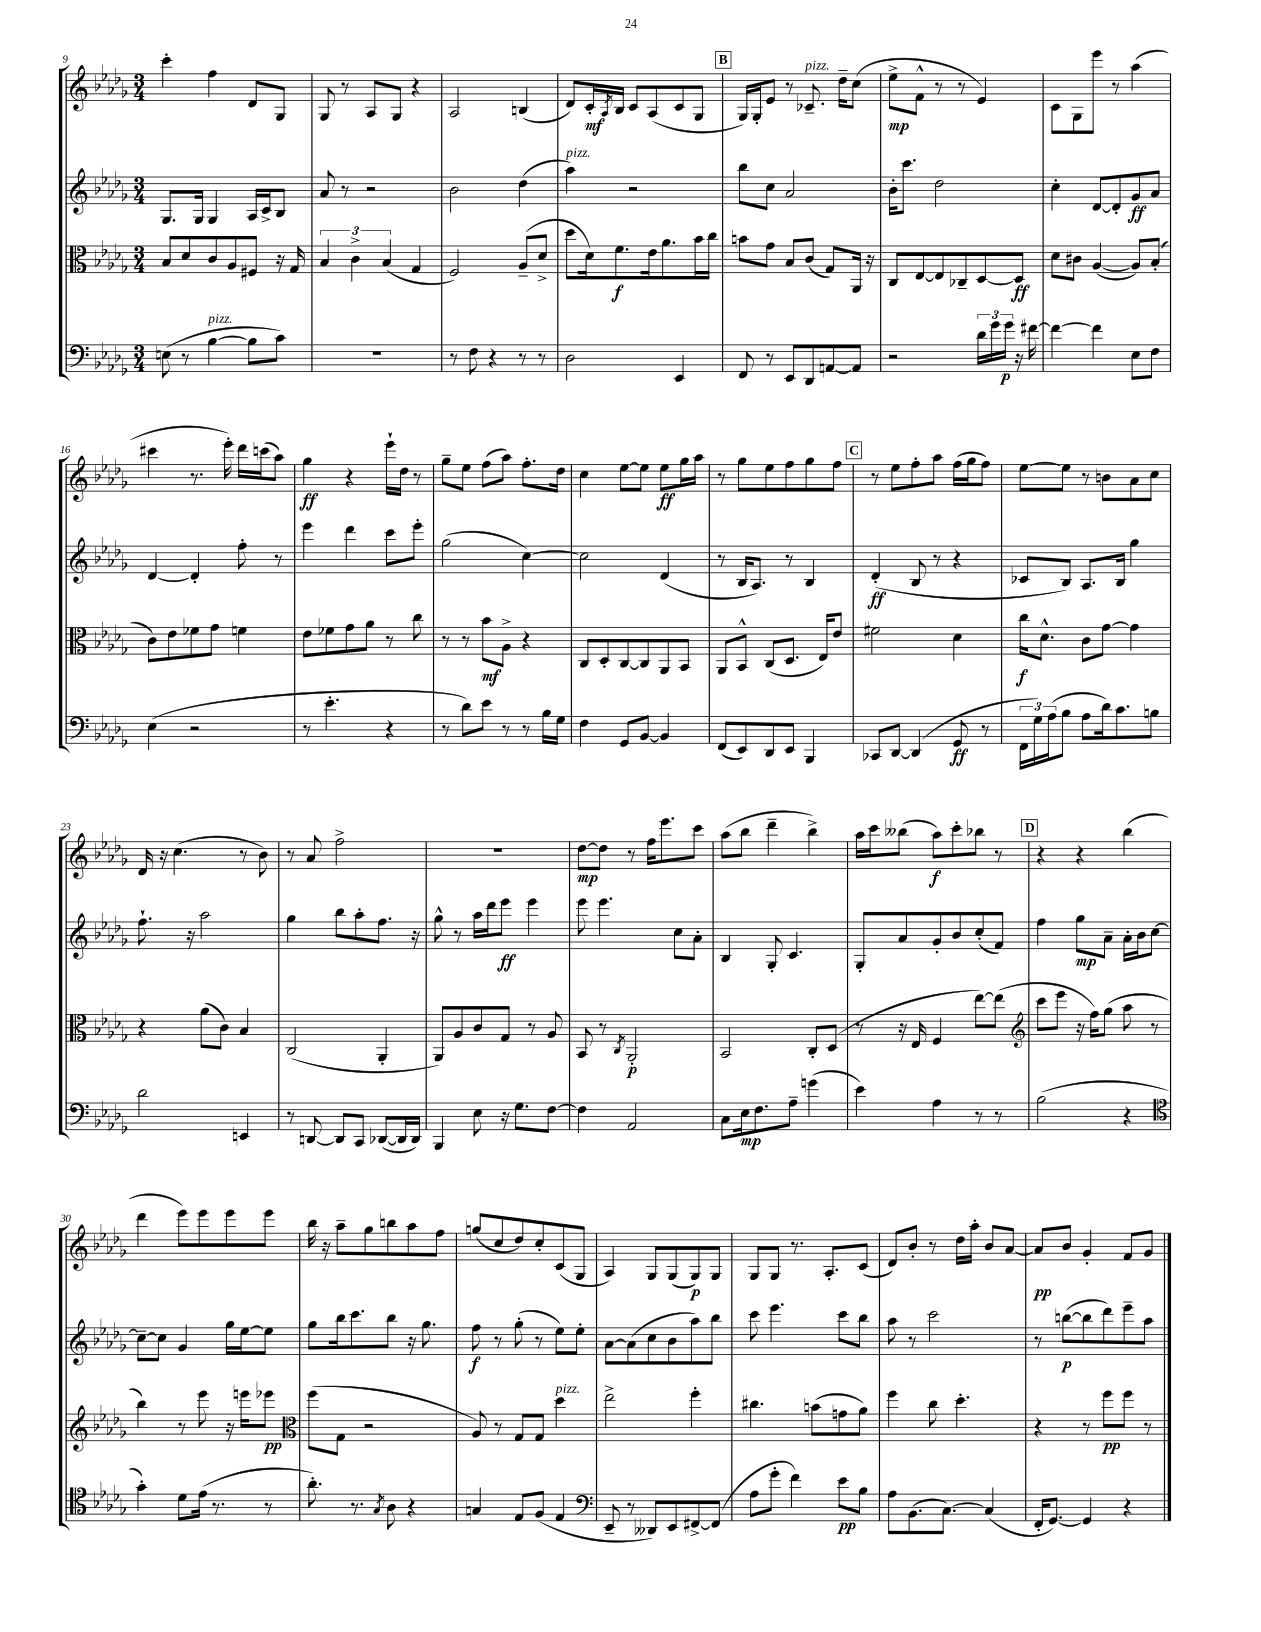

**kern	**kern	**kern	**kern
*staff4	*staff3	*staff2	*staff1
*clefF4	*clefC3	*clefG2	*clefG2
*k[b-e-a-d-g-]	*k[b-e-a-d-g-]	*k[b-e-a-d-g-]	*k[b-e-a-d-g-]
*M3/4	*M3/4	*M3/4	*M3/4
(8E\	8B-/L	8.G-/L	4ccc'\
8r	8d-/	.	.
.	.	16G-/Jk	.
[4B-\	8c/	4G-/	4ff\
.	8A-/	.	.
8B-\]L	8F#/J	16A-/LL	8d-/L
.	.	16c^/J	.
8c\J)	16r	8B-/J	8G-/J
.	16G-/	.	.
=	=	=	=
2.r	6B-/	8a-/	8G-/
.	.	8r	8r
.	6c^\	.	.
.	.	2r	8A-/L
.	(6B-/	.	.
.	.	.	8G-/J
.	4G-/	.	4r
=	=	=	=
8r	2F/)	2b-\	2A-/
8F\	.	.	.
4r	.	.	.
8r	(8A-~/L	(4dd-\	(4B/
8r	8d-^/J	.	.
=	=	=	=
2D-\	8dd-\L	4aa-\)	8d-/L)
.	16d-\k)	.	16c'/L
.	.	.	8qA-/
.	8.f\	.	16B-/JJ
.	.	2r	8c/L
.	16e-\k	.	(8A-/
.	8.a-\	.	.
4EE-/	.	.	8c/
.	16b-\L	.	8G-/J
.	16cc\JJ	.	.
=	=	=	=
8FF/	8b\L	8bb-\L	16G-/LL)
.	.	.	16G-'/J
8r	8g-\J	8cc\J	8e-/J
8EE-/L	8B-/L	2a-/	8r
8DD-/	(8c/J	.	8.c-~/
[8AA/	8G-/L)	.	.
.	.	.	16dd-~\LK
8AA/]J	16AA-/Jk	.	(8cc\J
.	16r	.	.
=	=	=	=
2r	8C/L	16b-'\LK	8ee-^\L
.	.	8.ccc\J	.
.	[8E-/	.	8f^^\J
.	8E-/]	2dd-\	8r
.	8C-~/	.	8r
24d-\LL	[8D-/	.	4e-/)
24g-\	.	.	.
24g-\JJ	.	.	.
16r	8D-/]J	.	.
[16f#\	.	.	.
=	=	=	=
4f#\_	8d-\L	4cc'\	8c\L
.	8c#\J	.	8G-\
4f#\]	([4A-/	[8d-/L	8eee-\J
.	.	8d-'/]	8r
8E-\L	8A-/]L)	8g-/	(4aa-\
8F\J	(8B-'/J	8a-/J	.
=	=	=	=
(4E-\	8c\L)	[4d-/	4ccc#\
.	8e-\	.	.
2r	8f-\	4d-'/]	8.r
.	8g-\J	.	.
.	.	.	16eee-'\)
.	4f\	8ff'\	16ddd-\LL
.	.	.	(16ccc\J
.	.	8r	8aa-\J)
=	=	=	=
8r	8e-\L	4eee-\	4gg-\
4.e-'\	8f-\	.	.
.	8g-\	4ddd-\	4r
.	8a-\J	.	.
4r	8r	8ccc\L	16eee-`\LL
.	.	.	16dd-\JJ
.	8cc\	8eee-'\J	8r
=	=	=	=
8r	8r	(2gg-\	8gg-~\L
8d-\L)	8r	.	8ee-\J
8e-\J	8b-\L	.	(8ff\L
8r	8A-^\J	.	8aa-\J)
8r	4r	[4cc\)	8.ff'\L
16B-\LL	.	.	.
16G-\JJ	.	.	16dd-\Jk
=	=	=	=
4F\	8C/L	2cc\]	4cc\
.	8D-'/	.	.
8GG-/L	[8C/	.	[8ee-\L
[8BB-/J	8C/]	.	8ee-\]J
4BB-/]	8AA-/	(4d-/	8ee-\L
.	8BB-/J	.	16gg-\L
.	.	.	16aa-\JJ
=	=	=	=
(8FF/L	8AA-/L	8r	8r
8EE-/)	8BB-^^/J	16B-/LK	8gg-\L
.	.	8.A-/J)	.
8DD-/	(8C/L	.	8ee-\
8EE-/J	8.D-/J	8r	8ff\
4BBB-/	.	4B-/	8gg-\
.	16E-/LK)	.	.
.	8e-/J	.	8ff\J
=	=	=	=
8CC-/L	2f#\	(4d-'/	8r
[8DD-/J	.	.	8ee-\L
(4DD-/]	.	8B-/	8ff'\
.	.	8r	8aa-\J
8GG-/	4d-\	4r	(16ff\LL
.	.	.	16gg-\J
8r	.	.	8ff\J)
=	=	=	=
24FF\LL	16cc\LK	8c-/L	[8ee-\L
24G-\)	.	.	.
.	8.d-^^\J	.	.
(24A-\J	.	.	.
8B-\J	.	8B-/J)	8ee-\]J
8A-\L	8c\L	8.A-/L	8r
16d-\k)	[8g-\J	.	8b\L
8.c\	.	16B-/Jk	.
.	4g-\]	4gg-\	8a-\
8B\J	.	.	8cc\J
=	=	=	=
2d-\	4r	8.ff`\	16d-/
.	.	.	16r
.	.	.	(4.cc\
.	.	16r	.
.	(8a-\L	2aa-\	.
.	8c\J)	.	.
4EE/	4B-/	.	8r
.	.	.	8b-\)
=	=	=	=
8r	(2C/	4gg-\	8r
[8DD/	.	.	8a-/
8DD/]L	.	8bb-\L	2ff^\
8CC/J	.	8aa-'\	.
([8DD-/L	4AA-'/	8.ff\J	.
16DD-/]L	.	.	.
16DD-/JJ)	.	16r	.
=	=	=	=
4BBB-/	8AA-/L)	8gg-^^\	2.r
.	8A-/	8r	.
8E-\	8c/	16aa-\LL	.
.	.	16ddd-\J	.
16r	8G-/J	8eee-\J	.
8.G-\L	.	.	.
.	8r	4eee-\	.
[8F\J	8A-/	.	.
=	=	=	=
4F\]	8BB-/	8eee-\	[8dd-\L
.	8r	4.eee-\	8dd-\]J
.	8qC/	.	.
2AA-/	2AA-'/	.	8r
.	.	.	16ff\LK
.	.	.	8.eee-\
.	.	8cc\L	.
.	.	8a-'\J	8ccc\J
=	=	=	=
8C\L	2BB-/	4B-/	(8aa-\L
16E-\k	.	.	8bb-\J
8.F\	.	.	.
.	.	8G-'/	4ddd-~\
8A-~\J	.	4.c/	.
(4g\	8C'/L	.	4bb-^\)
.	(8D-/J	.	.
=	=	=	=
4e-\)	8r	8G-'/L	16aa-\LL
.	.	.	16ccc\J
.	16r	8a-/	(8bb--\J
.	16E-/	.	.
4A-\	4F/	8g-'/	8aa-\L)
.	.	8b-/	8ccc'\
8r	[8ee-\L)	(8cc'/	8bb-\J
8r	(8ee-\]J	8f/J)	8r
=	=	=	=
*	*clefG2	*	*
(2B-\	8ccc\L	4ff\	4r
.	8eee-\J	.	.
.	16r	8gg-\L	4r
.	16ff\LK)	.	.
.	(8gg-\J	8a-~\J	.
4r	8aa-\	16a-'\LL	(4bb-\
.	.	16b-\J	.
.	8r	[8cc\J	.
=	=	=	=
*clefC4	*	*	*
4g-'\)	4bb-\)	8cc~\_L	4ddd-\
.	.	8cc\]J	.
8d-\L	8r	4g-/	8eee-\L)
(16e-\Jk	8eee-\	.	8eee-\
8.r	.	.	.
.	16r	16gg-\LL	8eee-\
.	16eee\LK	[16ee-\J	.
8r	8eee-\J	8ee-\]J	8eee-\J
=	=	=	=
*	*clefC3	*	*
8.a-'\)	(8ff\L	8gg-\L	16bb-\
.	.	.	16r
.	8G-\J	16bb-\k	8aa-~\L
8.r	.	8.ccc\	.
.	2r	.	8gg-\
8qG-/	.	.	.
8A-\	.	8bb-\J	8bb\
4r	.	16r	8aa-\
.	.	8.gg-\	.
.	.	.	8ff\J
=	=	=	=
4G/	8A-/)	8ff\	(8gg/L
.	8r	8r	8cc/
8E-/L	8G-/L	(8gg-'\	8dd-/)
(8F/J	8G-/J	8r	8cc'/
4E-/	4dd-\	8ee-\L)	(8c/
.	.	8ee-'\J	8G-/J
=	=	=	=
*clefF4	*	*	*
8EE-~/	2ee-^\	[8a-\L	4A-/)
8r	.	(8a-\]	.
8DD--/L)	.	8cc\	8G-/L
8EE-/	.	8b-\	(8G-/
[8FF#^/	4ff'\	8aa-\)	8G-/)
(8FF#/]J	.	8bb-\J	8G-/J
=	=	=	=
8A-\L	4.cc#\	8ccc\	8G-/L
8g-'\J	.	4.eee-\	8G-/J
4f\)	.	.	8.r
.	(8b\L	.	.
.	.	.	8.A-'/L
8e-\L	8g\	8ccc\L	.
8B-\J	8a-\J)	8bb-\J	(8c/J
=	=	=	=
8A-\L	4ff\	8aa-\	8d-/L)
(8.BB-\	.	8r	8b-'/J
.	8cc\	2ccc\	8r
[8.C\J)	.	.	.
.	4.dd-'\	.	16dd-\LL
.	.	.	16aa-'\JJ
(4C/]	.	.	8b-/L
.	.	.	[8a-/J
=	=	=	=
16FF'/LK	4r	8r	8a-/]L
[8.GG-/J)	.	.	.
.	.	([8bb\L	8b-/J
4GG-/]	8r	8bb\]	4g-'/
.	8ff\L	8ddd-\)	.
4r	8ff\J	8eee-~\	8f/L
.	8r	8aa-\J	8g-/J
==	==	==	==
*-	*-	*-	*-
